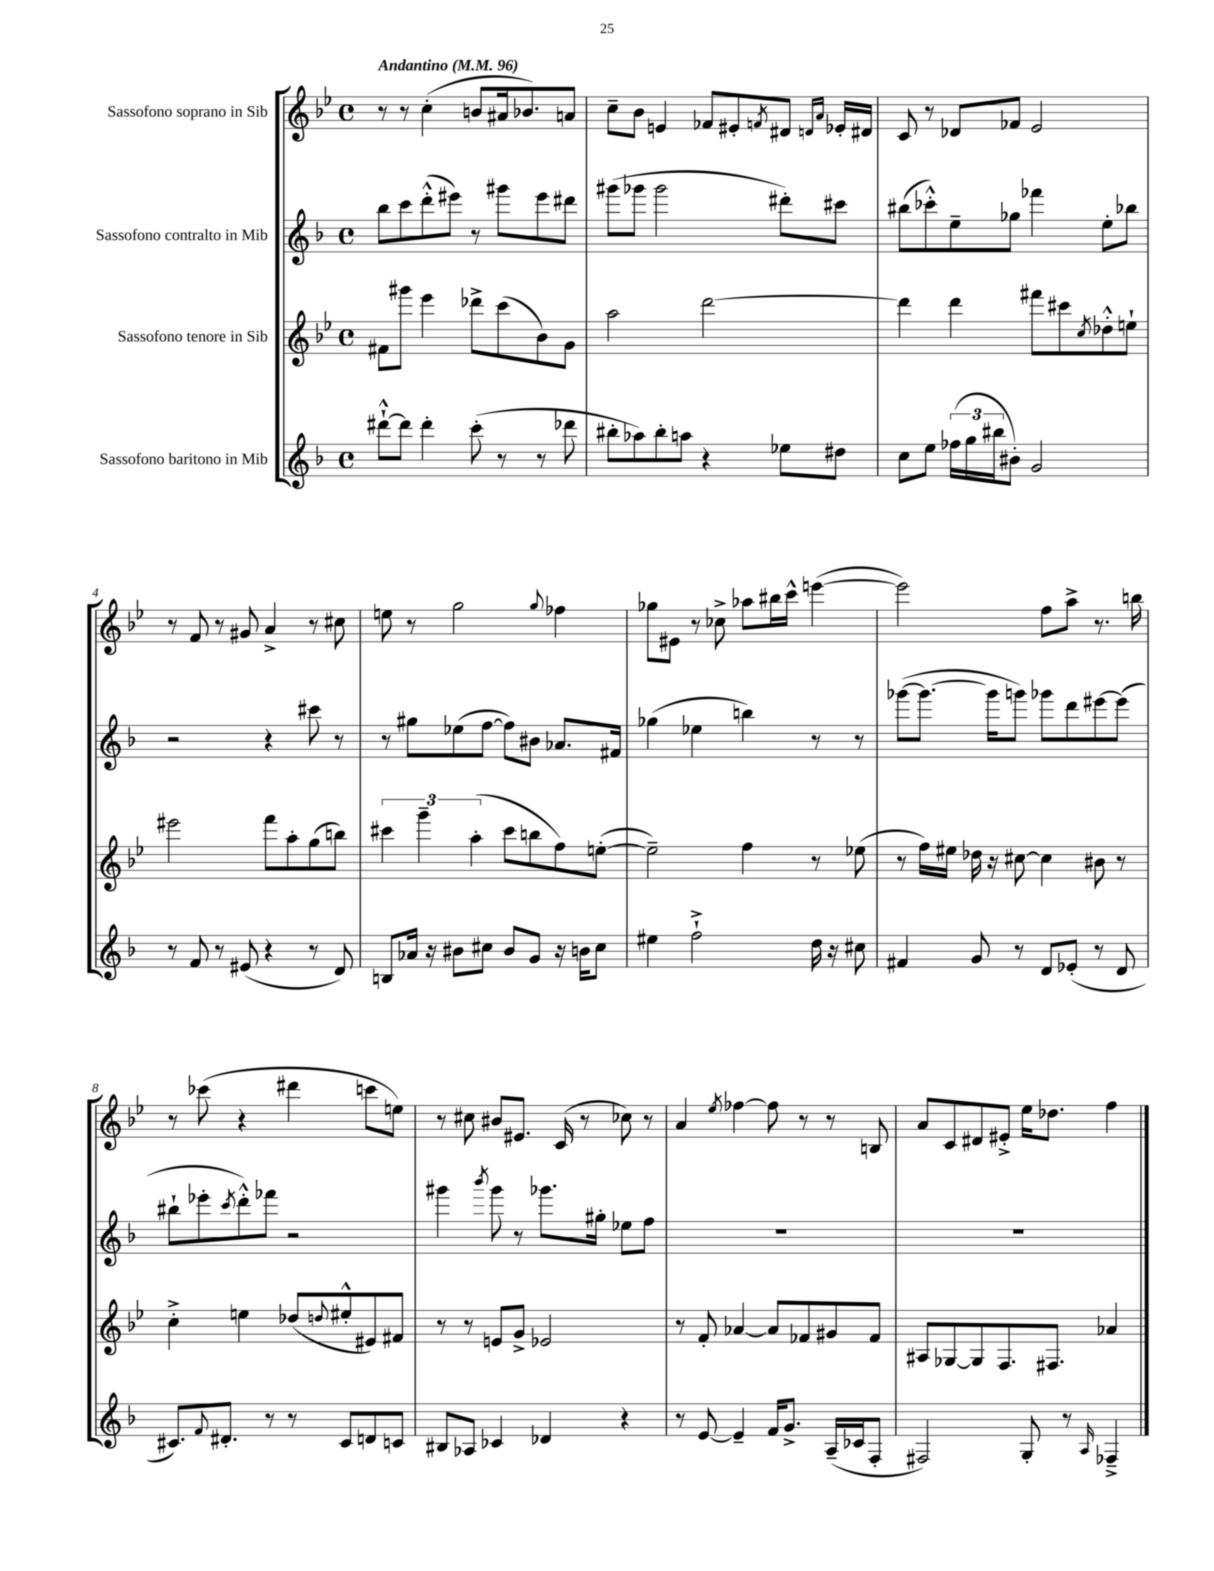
<<
\new StaffGroup <<
\new Staff = "s0" \with { instrumentName = "Sassofono soprano in Sib" } {
    \clef treble \key bes \major \defaultTimeSignature \time 4/4 \tempo "Andantino" 4 = 96
    r8 r8 c''4-.( b'8 ais'16 bes'8.) a'8 |
    c''8-- bes'8 e'4 fes'8 eis'8-. \acciaccatura { f'8 } dis'8 \grace { d'16 a'16 } ees'16-. dis'16 |
    c'8 r8 des'8 fes'8 ees'2 |
    r8 f'8 r8 gis'8 a'4-> r8 cis''8 |
    e''8 r8 g''2 \appoggiatura { g''8 } fes''4 |
    ges''8 eis'8 r8 ces''8-> aes''8 bis''16 c'''16-^ e'''4~( |
    e'''2) f''8 a''8-> r8. b''16 |
    r8 ces'''8( r4 dis'''4 c'''8 e''8) |
    r8 cis''8 bis'8 eis'8. c'16( r8 ces''8) r8 |
    a'4 \acciaccatura { ees''8 } fes''4~ fes''8 r8 r8 b8 |
    a'8 c'8 dis'8 eis'8-.-> ees''16 des''8. f''4 \bar "|." |
}
\new Staff = "s1" \with { instrumentName = "Sassofono contralto in Mib" } {
    \clef treble \key f \major \defaultTimeSignature \time 4/4
    bes''8 c'''8 d'''8-.-^( eis'''8) r8 gis'''8 eis'''8 dis'''8 |
    gis'''8( ges'''8 ges'''2 dis'''8-.) cis'''8 |
    bis''8( ces'''8-.-^) e''8-- ges''8 fes'''4 e''8-. bes''8 |
    r2 r4 cis'''8 r8 |
    r8 gis''8 ees''8( f''8~ f''8) bis'8 aes'8. fis'16 |
    ges''4( ees''4 b''4) r8 r8 |
    ges'''8~( ges'''8.~ ges'''16 g'''8) ges'''8 d'''8 eis'''8~ eis'''8( |
    bis''8-! ees'''8-. \acciaccatura { c'''8 } d'''8-.-^) fes'''8 r2 |
    gis'''4 \acciaccatura { bes'''8 } gis'''8 r8 ges'''8. gis''16-. ees''8 f''8 |
    R1 |
    R1 \bar "|." |
}
\new Staff = "s2" \with { instrumentName = "Sassofono tenore in Sib" } {
    \clef treble \key bes \major \defaultTimeSignature \time 4/4
    fis'8 gis'''8 ees'''4 des'''8-> c'''8( bes'8) g'8 |
    a''2 d'''2~ |
    d'''4 d'''4 fis'''8 cis'''8 \acciaccatura { c''8 } des''8-.-^ e''8-! |
    eis'''2 f'''8 a''8-. g''8( b''8) |
    \tuplet 3/2 { cis'''4 g'''4-- a''4-.( } cis'''8 b''8 f''8) e''8~-.( |
    e''2--) f''4 r8 ees''8( |
    r8 f''16) eis''16 des''16 r16 cis''8~ cis''4 bis'8 r8 |
    c''4-.-> e''4 des''8( \appoggiatura { d''8 } eis''8-.-^ eis'8) fis'8 |
    r8 r8 e'8 g'8-> ees'2 |
    r8 f'8-. aes'4~ aes'8 fes'8 gis'8 fes'8 |
    ais8 ges8~ ges8 f8. fis8. aes'4 \bar "|." |
}
\new Staff = "s3" \with { instrumentName = "Sassofono baritono in Mib" } {
    \clef treble \key f \major \defaultTimeSignature \time 4/4
    dis'''8~-!-^ dis'''8 dis'''4-. c'''8-.( r8 r8 des'''8 |
    bis''8-. aes''8) bis''8-. a''8 r4 ees''8 dis''8 |
    c''8 e''8 \tuplet 3/2 { fes''16( g''16 bis''16 } bis'8-.) g'2 |
    r8 f'8 r8 eis'8( r4 r8 d'8) |
    b8 aes'16 r16 bis'8 cis''8 bis'8 g'8 r16 b'16 cis''8 |
    eis''4 f''2-!-> d''16 r16 cis''8 |
    fis'4 g'8 r8 d'8 ees'8-.( r8 d'8 |
    cis'8.) \appoggiatura { f'8 } dis'8.-. r8 r8 cis'8 d'8 c'8 |
    bis8 aes8 ces'4 des'4 r4 |
    r8 e'8~ e'4-- f'16 g'8.-> a16--( ces'16 f8-. |
    fis2) g8-. r8 \grace { a16 } fes4---> \bar "|." |
}
>>
>>
